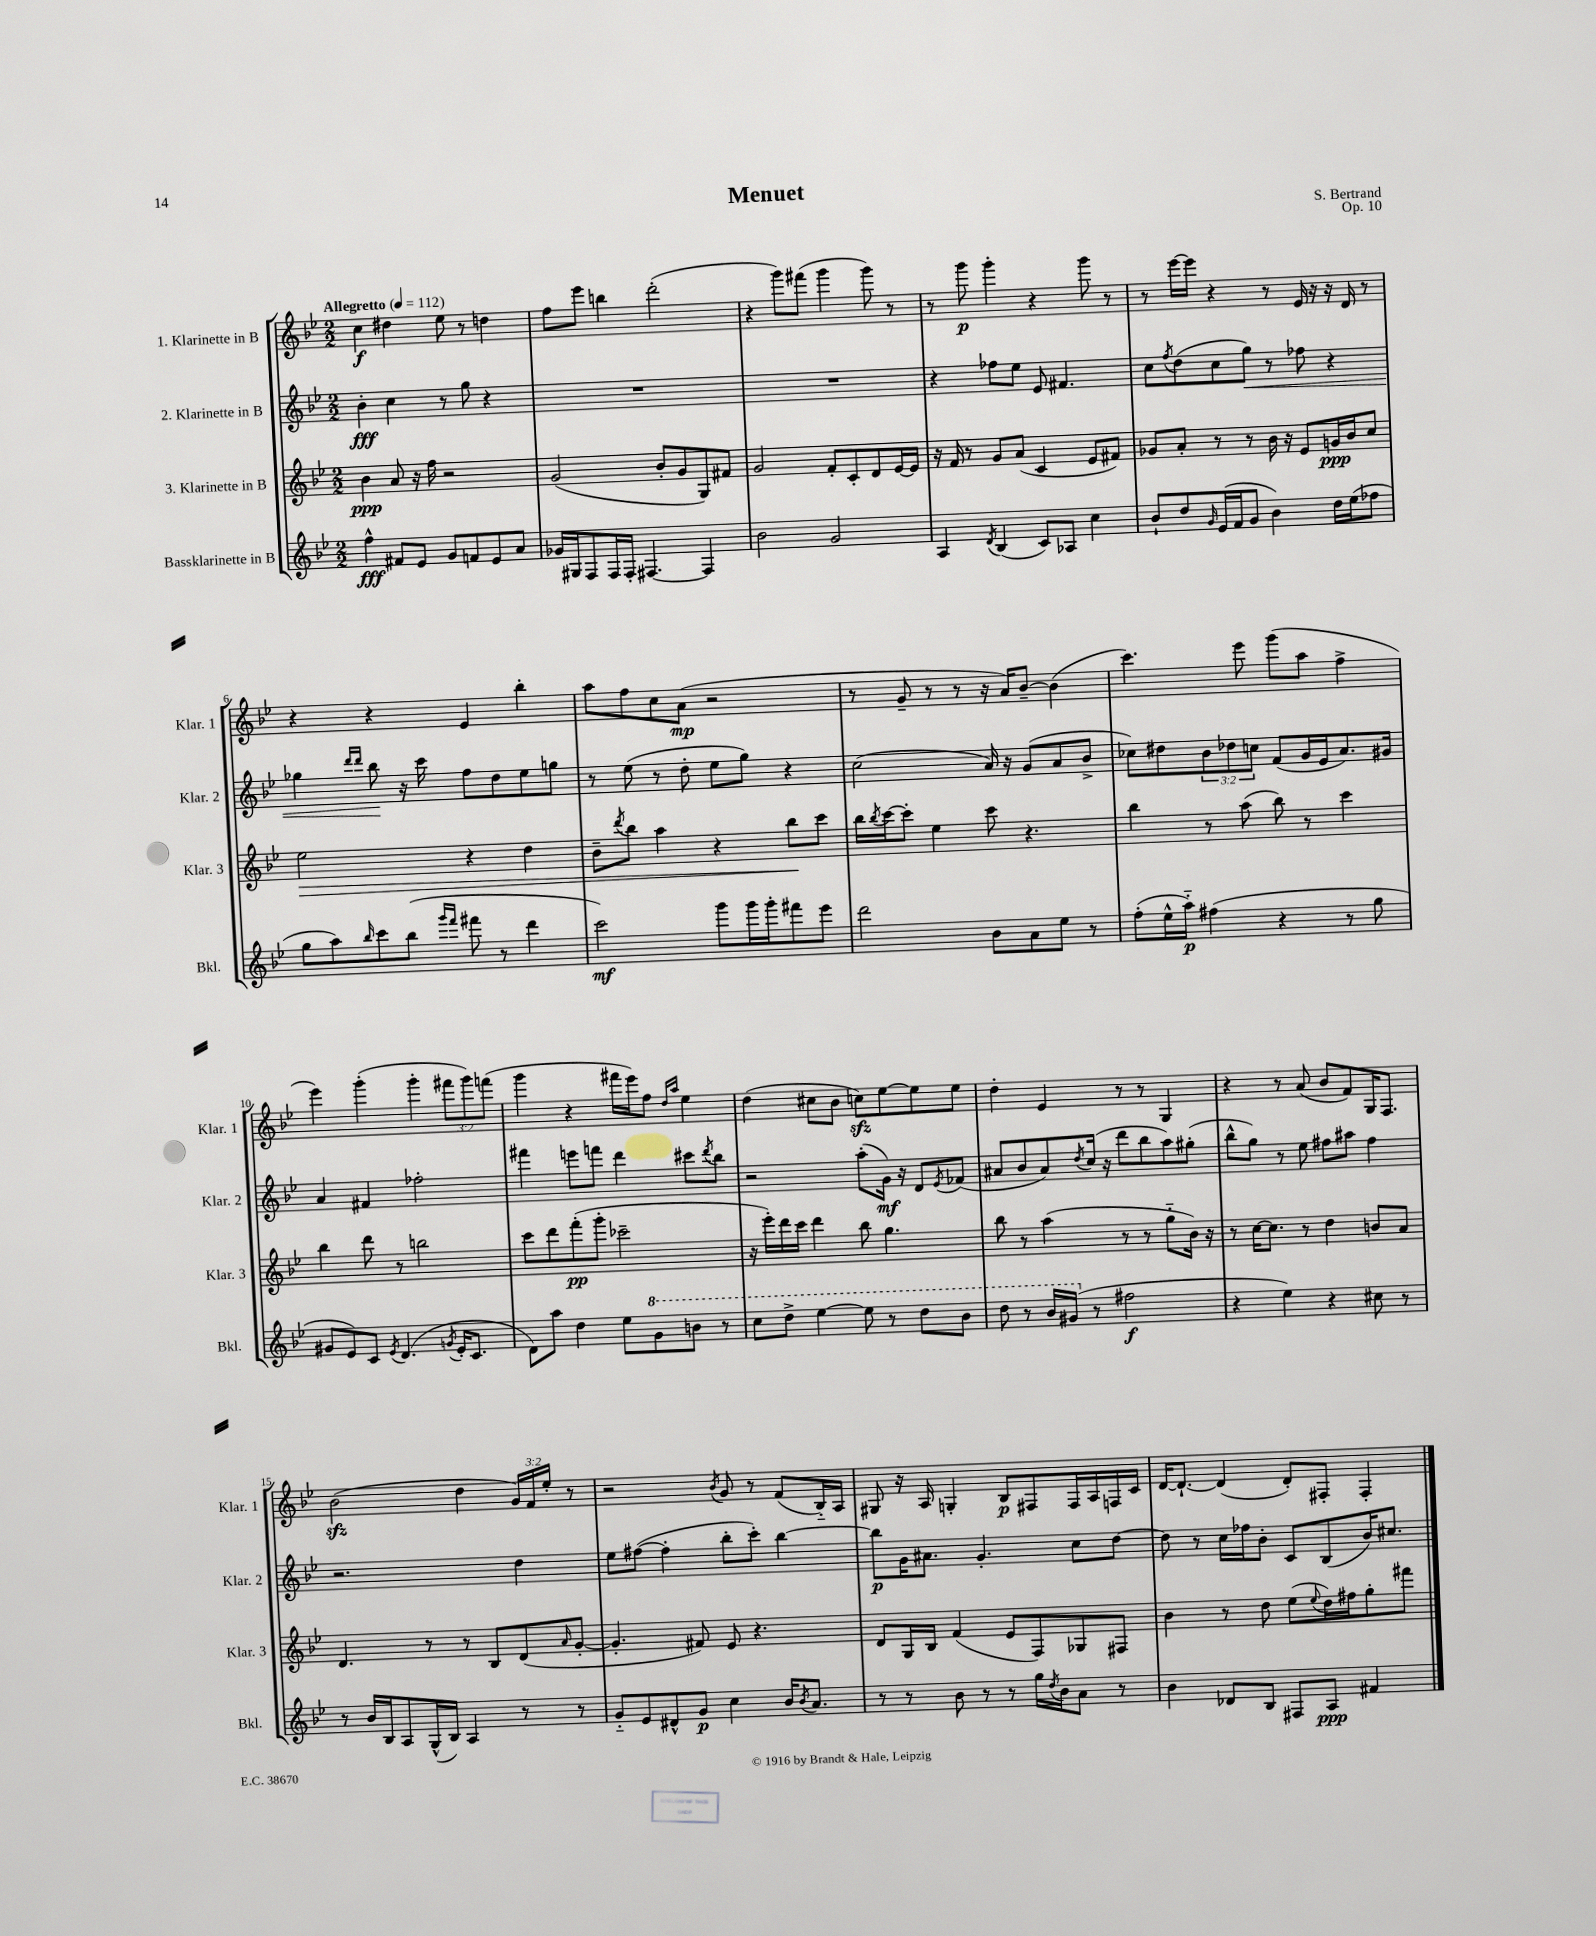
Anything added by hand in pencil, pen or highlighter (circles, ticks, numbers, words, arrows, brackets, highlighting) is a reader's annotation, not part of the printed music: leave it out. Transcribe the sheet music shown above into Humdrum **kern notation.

**kern	**dynam	**kern	**dynam	**kern	**dynam	**kern	**dynam
*part4	*part4	*part3	*part3	*part2	*part2	*part1	*part1
*staff4	*staff4	*staff3	*staff3	*staff2	*staff2	*staff1	*staff1
*I"Bassklarinette in B	*	*I"3. Klarinette in B	*	*I"2. Klarinette in B	*	*I"1. Klarinette in B	*
*I'Bkl.	*	*I'Klar. 3	*	*I'Klar. 2	*	*I'Klar. 1	*
*clefG2	*	*clefG2	*	*clefG2	*	*clefG2	*
*k[b-e-]	*	*k[b-e-]	*	*k[b-e-]	*	*k[b-e-]	*
*M2/2	*	*M2/2	*	*M2/2	*	*M2/2	*
*MM112	*	*MM112	*	*MM112	*	*MM112	*
=1	=1	=1	=1	=1	=1	=1	=1
!	!	!	!	!	!	!LO:TX:a:B:t=Allegretto	!
4ff^^\	fff	4b-\	ppp	4b-'\	fff	4cc\	f
8f#X/L	.	8a/	.	4cc\	.	4dd#X\	.
8e-/J	.	16r	.	.	.	.	.
.	.	16ff\	.	.	.	.	.
8g/L	.	2r	.	8r	.	8ee-\	.
8fn/	.	.	.	8gg\	.	8r	.
8e-/	.	.	.	4r	.	4ddn\	.
8a/J	.	.	.	.	.	.	.
=2	=2	=2	=2	=2	=2	=2	=2
16g-X/LL	.	(2g/	.	1r	.	8ff\L	.
16G#X/J	.	.	.	.	.	.	.
8F/	.	.	.	.	.	8eee-\J	.
16F/L	.	.	.	.	.	4bbn\	.
16F'/JJ	.	.	.	.	.	.	.
[4.F#X/	.	.	.	.	.	.	.
.	.	8b-'/L	.	.	.	(2ddd'\	.
.	.	8g/	.	.	.	.	.
4F#/]	.	8G/)	.	.	.	.	.
.	.	8f#X/J	.	.	.	.	.
=3	=3	=3	=3	=3	=3	=3	=3
2b-\	.	2g/	.	1r	.	4r	.
.	.	.	.	.	.	8ggg\L)	.
.	.	.	.	.	.	(8fff#X\J	.
2g/	.	8f'/L	.	.	.	4ggg\	.
.	.	8c'/	.	.	.	.	.
.	.	8d/	.	.	.	8ggg\)	.
.	.	[16e-/L	.	.	.	8r	.
.	.	16e-/JJ]	.	.	.	.	.
=4	=4	=4	=4	=4	=4	=4	=4
4A/	.	16r	.	4r	.	8r	.
.	.	16f/	.	.	.	.	.
.	.	8r	.	.	.	8ggg\	p
8qd/	.	.	.	.	.	.	.
(4B-/	.	8g/L	.	8ff-X\L	.	4ggg'\	.
.	.	(8a/J	.	8ee-\J	.	.	.
8c/L)	.	4c/	.	8e-/	.	4r	.
8A-X/J	.	.	.	4.f#X/	.	.	.
4cc\	.	8e-/L	.	.	.	8ggg\	.
.	.	8f#X/J)	.	.	.	8r	.
=5	=5	=5	=5	=5	=5	=5	=5
8b-`/L	.	8g-X/L	.	8cc\L	.	8r	.
.	.	.	.	8qff/	.	.	.
8dd/	.	8a'/J	.	(8dd\	.	[16eee-\LL	.
.	.	.	.	.	.	16eee-\JJ]	.
16qqg/	.	.	.	.	.	.	.
(16e-/L	.	8r	.	8cc\	.	4r	.
16f/J	.	.	.	.	.	.	.
!	!	!	!	!	!LO:HP:b	!	!
8g/J	.	8r	.	8gg\J)	<	.	.
4b-\)	.	16b-\	.	8r	.	8r	.
.	.	16r	.	.	.	.	.
.	.	8e-/L	.	8ff-X\	.	16e-/	.
.	.	.	.	.	.	16r	.
16dd\LL	.	16gn/L	ppp	4r	.	16r	.
(16ee-\J	.	16b-/J	.	.	.	16d/	.
8ff-X\J	.	8cc/J	.	.	.	8r	.
!!LO:LB:g=z
=6	=6	=6	=6	=6	=6	=6	=6
!	!	!	!LO:HP:b	!	!	!	!
8gg\L	.	2ee-\	>	4gg-X\	.	4r	.
8aa\)	.	.	.	.	.	.	.
.	.	.	.	16qqddd/LL	.	.	.
16qqbb-/	.	.	.	16qqddd/JJ	.	.	.
8ccc\	.	.	.	8bb-\	.	4r	.
(8bb-\J	.	.	.	16r	[	.	.
.	.	.	.	16ccc\	.	.	.
16qqggg/LL	.	.	.	.	.	.	.
16qqfff/JJ	.	.	.	.	.	.	.
8fff#X\	.	4r	.	8ff\L	.	4e-/	.
8r	.	.	.	8dd\	.	.	.
4ddd\	.	4dd\	.	8ee-\	.	4bb-'\	.
.	.	.	.	8ggn\J	.	.	.
=7	=7	=7	=7	=7	=7	=7	=7
2ccc\)	mf	8b-~\L	.	8r	.	8aa\L	.
.	.	8qddd/	.	.	.	.	.
.	.	8bb-\J	.	(8ee-\	.	8ff\	.
.	.	4aa\	.	8r	.	8cc\	.
.	.	.	.	8dd'\	.	(8a\J	mp
8ggg\L	.	4r	.	8ee-\L	.	2r	.
16ggg\L	.	.	.	8gg\J)	.	.	.
16ggg'\J	.	.	.	.	.	.	.
8fff#X\	.	8bb-\L	.	4r	.	.	.
8eee-\J	.	8ccc\J	]	.	.	.	.
=8	=8	=8	=8	=8	=8	=8	=8
2ddd\	.	16bb-\LL	.	(2cc\	.	8r	.
.	.	8qbb-/	.	.	.	.	.
.	.	[16ccc\J	.	.	.	.	.
.	.	8ccc'\J]	.	.	.	8g~/	.
.	.	4ee-\	.	.	.	8r	.
.	.	.	.	.	.	8r	.
8b-\L	.	8ccc\	.	16a/)	.	16r	.
.	.	.	.	16r	.	16a/KL)	.
8a\	.	4.r	.	(8g/L	.	[8b-~/J	.
8ee-\J	.	.	.	8a/	.	(4b-\]	.
8r	.	.	.	8b-^/J	.	.	.
=9	=9	=9	=9	=9	=9	=9	=9
(8ff'\L	.	4bb-\	.	8cc-X\L)	.	4.ccc\)	.
16ee-^^\L	.	.	.	8dd#X\	.	.	.
16aa\JJ)	p	.	.	.	.	.	.
(4ff#X\	.	8r	.	12b-\	.	.	.
.	.	.	.	12dd-X\	.	.	.
.	.	(8aa\	.	.	.	8eee-\	.
.	.	.	.	12ccn\J	.	.	.
4r	.	8bb-\)	.	(8f/L	.	(8ggg\L	.
.	.	8r	.	16g/L	.	8aa\J	.
.	.	.	.	16e-/J	.	.	.
8r	.	4ccc\	.	8.a/)	.	4ff^\	.
8gg\	.	.	.	.	.	.	.
.	.	.	.	16g#X/Jk	.	.	.
!!LO:LB:g=z
=10	=10	=10	=10	=10	=10	=10	=10
8g#X/L	.	4bb-\	.	4a/	.	4eee-\)	.
8e-/)	.	.	.	.	.	.	.
8c/J	.	8ddd\	.	4f#X/	.	(4ggg'\	.
8qe-/	.	.	.	.	.	.	.
(4.d/	.	8r	.	.	.	.	.
.	.	2bbn\	.	2ff-X'\	.	4ggg'\	.
8qgn/	.	.	.	.	.	.	.
16e-'/KL	.	.	.	.	.	12fff#X\L	.
8.c/J	.	.	.	.	.	.	.
.	.	.	.	.	.	12ggg\)	.
.	.	.	.	.	.	(12fffn\J	.
=11	=11	=11	=11	=11	=11	=11	=11
8d\L)	.	8ccc\L	.	4fff#X\	.	4ggg\	.
8aa\J	.	8ddd\	.	.	.	.	.
4dd\	.	(8fff'\	pp	8eeen\L	.	4r	.
.	.	8ggg'\J	.	8fffn\J	.	.	.
8ee-\L	.	2ccc-X~\	.	4ddd\	.	16fff#X\LL	.
.	.	.	.	.	.	16eee-\J)	.
*8va	*	*	*	*	*	*	*
8gg\	.	.	.	.	.	8ff\J	.
.	.	.	.	.	.	16qqdd/LL	.
.	.	.	.	.	.	16qqaa/JJ	.
8bbn\J	.	.	.	8ccc#X\L	.	4ee-\	.
.	.	.	.	8qddd/	.	.	.
8r	.	.	.	8bb-\J	.	.	.
=12	=12	=12	=12	=12	=12	=12	=12
8ccc\L	.	16r	.	2r	.	(4dd\	.
.	.	16eee-'\LL)	.	.	.	.	.
8ddd^\J	.	16ddd\	.	.	.	.	.
.	.	16ccc\JJ	.	.	.	.	.
[4eee-\	.	4ddd\	.	.	.	8cc#X\L	.
.	.	.	.	.	.	8b-\J	.
8eee-\]	.	8bb-\	.	(8aa'\L	.	8ccnzz\L)	.
8r	.	4.gg\	.	16g\Jk)	mf	[8ee-\	.
.	.	.	.	16r	.	.	.
8ddd\L	.	.	.	8d/L	.	8ee-\]	.
.	.	.	.	8qe-/	.	.	.
8bb-\J	.	.	.	(8f-X/J	.	8ee-\J	.
=13	=13	=13	=13	=13	=13	=13	=13
8ddd\	.	8bb-\	.	8a#X/L	.	4dd'\	.
8r	.	8r	.	8b-/	.	.	.
16bb-/LL	.	(4aa\	.	8a#/)	.	4e-/	.
(16gg#X/JJ	.	.	.	.	.	.	.
.	.	.	.	8qdd/	.	.	.
*X8va	*	*	*	*	*	*	*
8r	.	.	.	(16cc/Jk	.	.	.
.	.	.	.	16r	.	.	.
2ff#X\	f	8r	.	8ddd\L	.	8r	.
.	.	8r	.	8bb-\	.	8r	.
.	.	8gg\L	.	8aa\)	.	4G/	.
.	.	16b-\Jk)	.	(8gg#X'\J	.	.	.
.	.	16r	.	.	.	.	.
=14	=14	=14	=14	=14	=14	=14	=14
4r	.	8r	.	8bb-^^\L	.	4r	.
.	.	[16cc\KL	.	8gg\J)	.	.	.
.	.	8.cc\J]	.	.	.	.	.
4ee-\)	.	.	.	8r	.	8r	.
.	.	8r	.	8ee-\	.	(8a/	.
4r	.	4dd\	.	8ff#X\L	.	8b-/L	.
.	.	.	.	8aa#X\J	.	8f/)	.
8cc#X\	.	8bn/L	.	4ff#\	.	16G/K	.
.	.	.	.	.	.	8.F/J	.
8r	.	8a/J	.	.	.	.	.
!!LO:LB:g=z
=15	=15	=15	=15	=15	=15	=15	=15
8r	.	4.d/	.	2.r	.	(2b-zz\	.
16b-/LL	.	.	.	.	.	.	.
16B-/J	.	.	.	.	.	.	.
8A/	.	.	.	.	.	.	.
(16G^^/L	.	8r	.	.	.	.	.
16B-/JJ)	.	.	.	.	.	.	.
4A/	.	8r	.	.	.	4dd\	.
.	.	8B-/L	.	.	.	.	.
8r	.	(8d/	.	4dd\	.	24g/LL)	.
.	.	.	.	.	.	24f/	.
.	.	.	.	.	.	24ee-'/JJ	.
.	.	16qqa/	.	.	.	.	.
8r	.	[8g'/J	.	.	.	8r	.
=16	=16	=16	=16	=16	=16	=16	=16
8g/L	.	4.g'/]	.	8ee-\L	.	2r	.
8e-/	.	.	.	([8ff#X\J	.	.	.
8d#X^^/	.	.	.	4ff#'\]	.	.	.
8g/J	p	8f#X/)	.	.	.	.	.
.	.	.	.	.	.	8qb-/	.
4cc\	.	8e-/	.	8bb-'\L	.	8g/	.
.	.	4.r	.	8ccc'\J)	.	8r	.
16b-/KL	.	.	.	[4bb-\	.	(8f/L	.
8qb-/	.	.	.	.	.	.	.
8.a/J	.	.	.	.	.	.	.
.	.	.	.	.	.	16B-/L)	.
.	.	.	.	.	.	16A/JJ	.
=17	=17	=17	=17	=17	=17	=17	=17
8r	.	8d/L	.	8bb-\L]	p	8G#X/	.
8r	.	16G/L	.	16g\K	.	16r	.
.	.	16B-/JJ	.	8.a#X\J	.	16A/	.
8b-\	.	(4f/	.	.	.	4Gn'/	.
8r	.	.	.	4.g'/	.	.	.
8r	.	8e-/L	.	.	.	8B-/L	p
16gg\LL	.	8F/)	.	.	.	8F#X/	.
8qdd/	.	.	.	.	.	.	.
16b-\J	.	.	.	.	.	.	.
8a\J	.	8G-X/	.	8cc\L	.	16F#/L	.
.	.	.	.	.	.	16A/	.
8r	.	8F#X/J	.	[8dd\J	.	16Fn/	.
.	.	.	.	.	.	16c/JJ	.
=18	=18	=18	=18	=18	=18	=18	=18
4b-\	.	4b-\	.	8dd\]	.	[16d/KL	.
.	.	.	.	.	.	8.d`/J_	.
.	.	.	.	8r	.	.	.
8d-X/L	.	8r	.	16cc\LL	.	(4d/]	.
.	.	.	.	16ff-X\J	.	.	.
8B-/J	.	8dd\	.	8b-'\J	.	.	.
8F#X/L	.	(8ee-\L	.	8c/L	.	8d'/L)	.
.	.	8qqee-/	.	.	.	.	.
8A/J	ppp	16dd\L)	.	(8B-/	.	8F#X'/J	.
.	.	16ff#X\J	.	.	.	.	.
4f#X/	.	8gg'\	.	16b-/K)	.	4F#'/	.
.	.	.	.	8.cc#X/J	.	.	.
.	.	8fff#X\J	.	.	.	.	.
==	==	==	==	==	==	==	==
*-	*-	*-	*-	*-	*-	*-	*-
